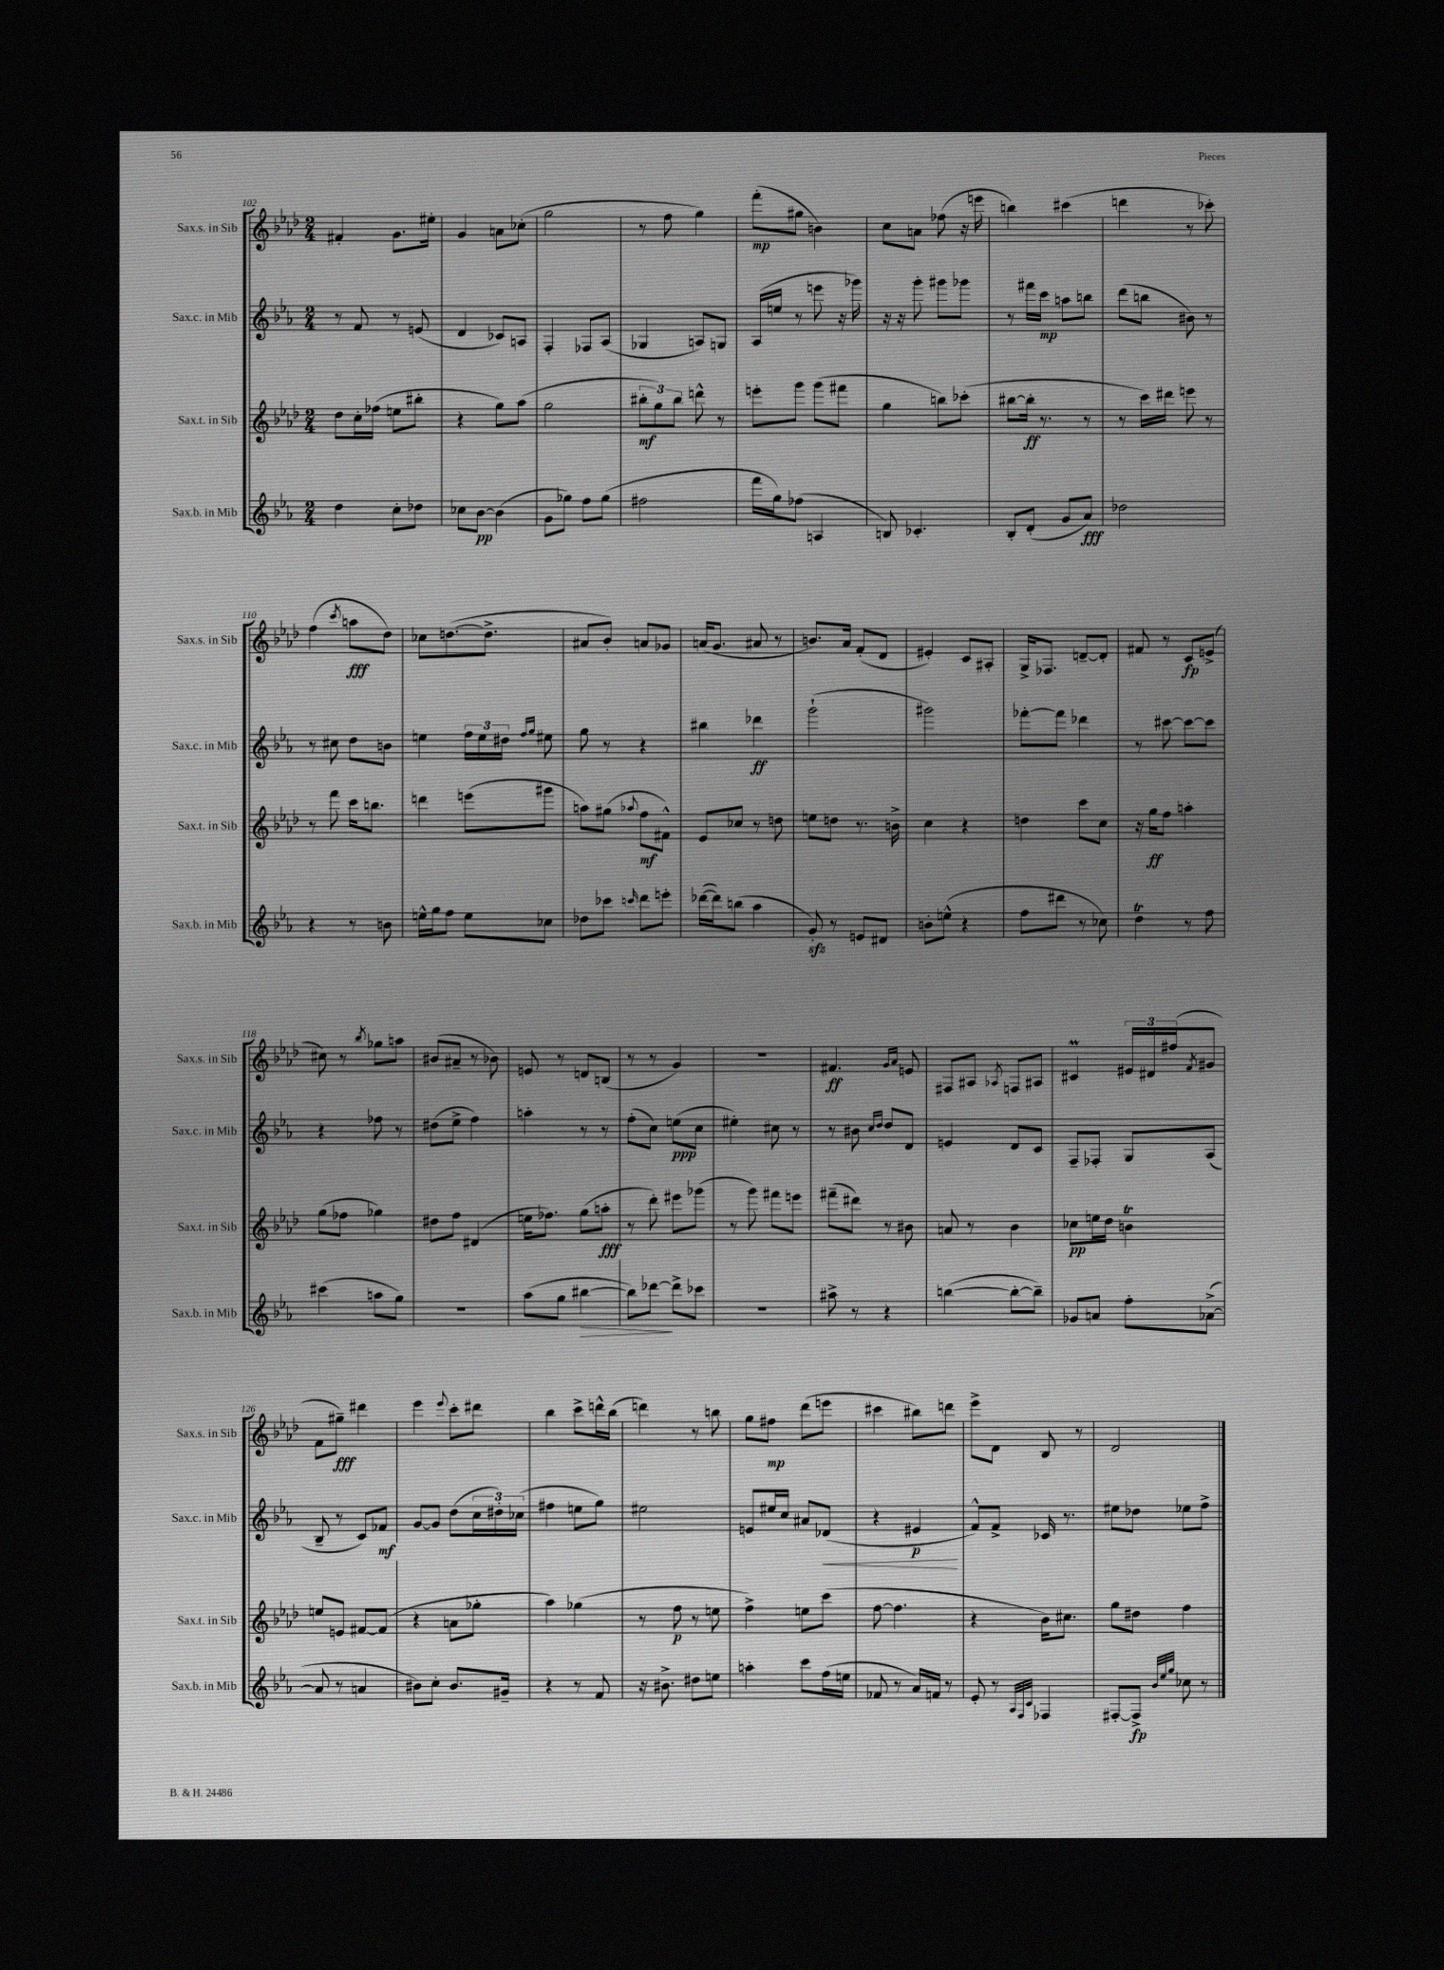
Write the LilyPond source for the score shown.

<<
\new StaffGroup <<
\new Staff = "s0" \with { instrumentName = "Sax.s. in Sib" shortInstrumentName = "Sax.s. in Sib" } {
    \clef treble \key aes \major \numericTimeSignature \time 2/4
    fis'4-. g'8. eis''16-. |
    g'4 a'8 ces''8-.( |
    g''2 |
    r8 f''8 g''4) |
    f'''8-.\mp( gis''8 b'4) |
    c''8 a'8 fes''8( r16 e'''16 |
    b''4) cis'''4( |
    d'''4 r8 ces'''8-.) |
    f''4( \acciaccatura { c'''8 } a''8\fff des''8) |
    ces''8 d''8.~( d''8.-> |
    ais'8 bes'8-.) a'8 ges'8 |
    a'16( g'8. ais'8 r8 |
    b'8.) aes'16 f'8-.( des'8 |
    eis'4-.) c'8 ais8-. |
    g16-> fes8. d'8~-- d'8-. |
    fis'8 r8 c'8\fp e'8->( |
    cis''8) r8 \acciaccatura { bes''8 } ges''8 a''8 |
    bis'8( ais'8-- r8 bes'8) |
    e'8 r8 d'8 b8( |
    r8 r8 g'4) |
    r2 |
    fis'4.\ff \grace { g'16 aes'16 } e'8 |
    fis8 ais8 \acciaccatura { aes8 } f8 ais8 |
    cis'4\prall \tuplet 3/2 { eis'16 dis'16 fis''16( } \acciaccatura { f'8 } gis'8 |
    f'8 gis''8--\fff) dis'''4 |
    ees'''4 \appoggiatura { ees'''8 } c'''8-. dis'''8 |
    bes''4 c'''8-> d'''16-^ bes''16( |
    d'''4) r8 b''8 |
    g''8 fis''8\mp des'''8( e'''8 |
    cis'''4 bis''8) d'''8 |
    ees'''8-> des'8 bes8 r8 |
    des'2 \bar "|." |
}
\new Staff = "s1" \with { instrumentName = "Sax.c. in Mib" shortInstrumentName = "Sax.c. in Mib" } {
    \clef treble \key ees \major \numericTimeSignature \time 2/4
    r8 f'8 r8 e'8( |
    d'4 ces'8) a8 |
    f4-. fes8 aes8( |
    ges4 a8) g8 |
    aes16( e''16 r8 e'''8 r16 ges'''16) |
    r16 r16 g'''8-. gis'''8 ges'''8 |
    r8 fis'''16 c'''16\mp a''8 b''8 |
    d'''8( b''8 bis'8) r8 |
    r8 cis''8 d''8 b'8 |
    e''4 \tuplet 3/2 { f''16 e''16 dis''16 } \grace { f''16 g''16 } eis''8 |
    g''8 r8 r4 |
    bis''4 des'''4\ff |
    g'''2-!( |
    gis'''2) |
    fes'''8~-. fes'''8 des'''4 |
    r8 cis'''8~ cis'''8~ cis'''8 |
    r4 fes''8 r8 |
    dis''8( ees''8-> f''4) |
    a''4-. r8 r8 |
    f''8-.( c''8) e''8\ppp( c''8 |
    eis''4-.) cis''8 r8 |
    r8 bis'8 \grace { c''16 d''16 } d''8 d'8 |
    e'4 d'8 c'8 |
    f8-- fes8-. g8 aes8( |
    bes8-- r8 c'8) fes'8\mf |
    g'8~ g'8 d''8( \tuplet 3/2 { c''16 dis''16-.) ces''16( } |
    fis''4 e''8 g''8) |
    eis''2 |
    e'8 eis''16 c''16 ais'8 des'8\<( |
    r4 eis'4\p\! |
    f'8-^) f'8-> ces'16 r8. |
    eis''8 des''8 ees''8 f''8-> \bar "|." |
}
\new Staff = "s2" \with { instrumentName = "Sax.t. in Sib" shortInstrumentName = "Sax.t. in Sib" } {
    \clef treble \key aes \major \numericTimeSignature \time 2/4
    des''8 c''16-. fes''16( e''8 bis''8-. |
    r4 g''8) aes''8( |
    g''2 |
    \tuplet 3/2 { bis''8-.\mf g''8) bis''8 } d'''8-^ r8 |
    e'''8-. g'''8 g'''8( fis'''8 |
    g''4 b''8) ces'''8-.( |
    bis''8~ bis''16-.\ff r8. r8 |
    r8 c'''16) dis'''16 e'''8 r8 |
    r8 f'''8 c'''16 b''8. |
    d'''4 e'''8( gis'''8 |
    a''8) gis''8( \appoggiatura { aes''8 } f''8\mf fis'8-^) |
    ees'8 ces''8 r8 d''8 |
    e''8 d''8 r8. b'16-> |
    c''4 r4 |
    d''4 c'''8 c''8 |
    r16 g''16\ff f''8 a''4-. |
    g''8( fes''8 ges''4) |
    dis''8 f''8 dis'4( |
    e''16 fes''8.) g''8( a''8-.\fff |
    r8 des'''8-.) eis'''8 ges'''8( |
    r8 g'''8) fis'''8 e'''8 |
    fis'''8--( dis'''8) r8 bis'8 |
    a'8 r8 bes'4 |
    ces''8\pp e''16 des''16 b'4\trill |
    e''8 e'8 fis'8~ fis'8( |
    r4 a'8 ges''8-. |
    aes''4) ges''4( |
    r8 f''8\p r8 e''8 |
    f''4->) e''8 c'''8( |
    f''8~ f''4. |
    r4 bes'16) cis''8. |
    g''8 dis''8 f''4 \bar "|." |
}
\new Staff = "s3" \with { instrumentName = "Sax.b. in Mib" shortInstrumentName = "Sax.b. in Mib" } {
    \clef treble \key ees \major \numericTimeSignature \time 2/4
    d''4 c''8-. des''8 |
    ces''8 bes'8~\pp bes'4( |
    g'8 ges''8) f''8 ges''8( |
    fis''2 |
    f'''16 g''16) fes''8( a4 |
    b8) ces'4.-. |
    bes8-. d'8-.( g'8 aes'8\fff) |
    des''2 |
    r4 r8 b'8 |
    e''16-^ g''16 f''8 e''8 ces''8 |
    des''8 ces'''8 \grace { c'''16 } d'''8 e'''8-. |
    des'''16~( des'''16) b''8( aes''4 |
    g'8-.\sfz) r8 e'8 dis'8 |
    b'8-. e''8-^( r4 |
    f''8 dis'''8 r8 ces''8) |
    d''4\trill r8 f''8 |
    cis'''4( a''8 g''8) |
    r2 |
    aes''8( g''8 bis''4~\> |
    bis''8) des'''8~\! des'''8-> ces'''8 |
    R2 |
    ais''8-> r8 r4 |
    b''4~( b''8~-. b''8--) |
    ges'8 a'8 f''8-. aes'8~->( |
    aes'8 r8 a'4 |
    bis'8) c''8-. bis'8. gis'16-- |
    r4 r8 f'8 |
    r16 bis'8.-> dis''8 e''8 |
    a''4-. c'''8 f''16( e''16 |
    fes'8 r8 aes'16) f'16 r8 |
    ees'8-. r8 \grace { aes32 f32 c'32 } fes4 |
    fis8~-. fis8->\fp \grace { bes'32 ees''32 g''32 } ces''8 r8 \bar "|." |
}
>>
>>
\layout { \context { \Score currentBarNumber = #102 } }
